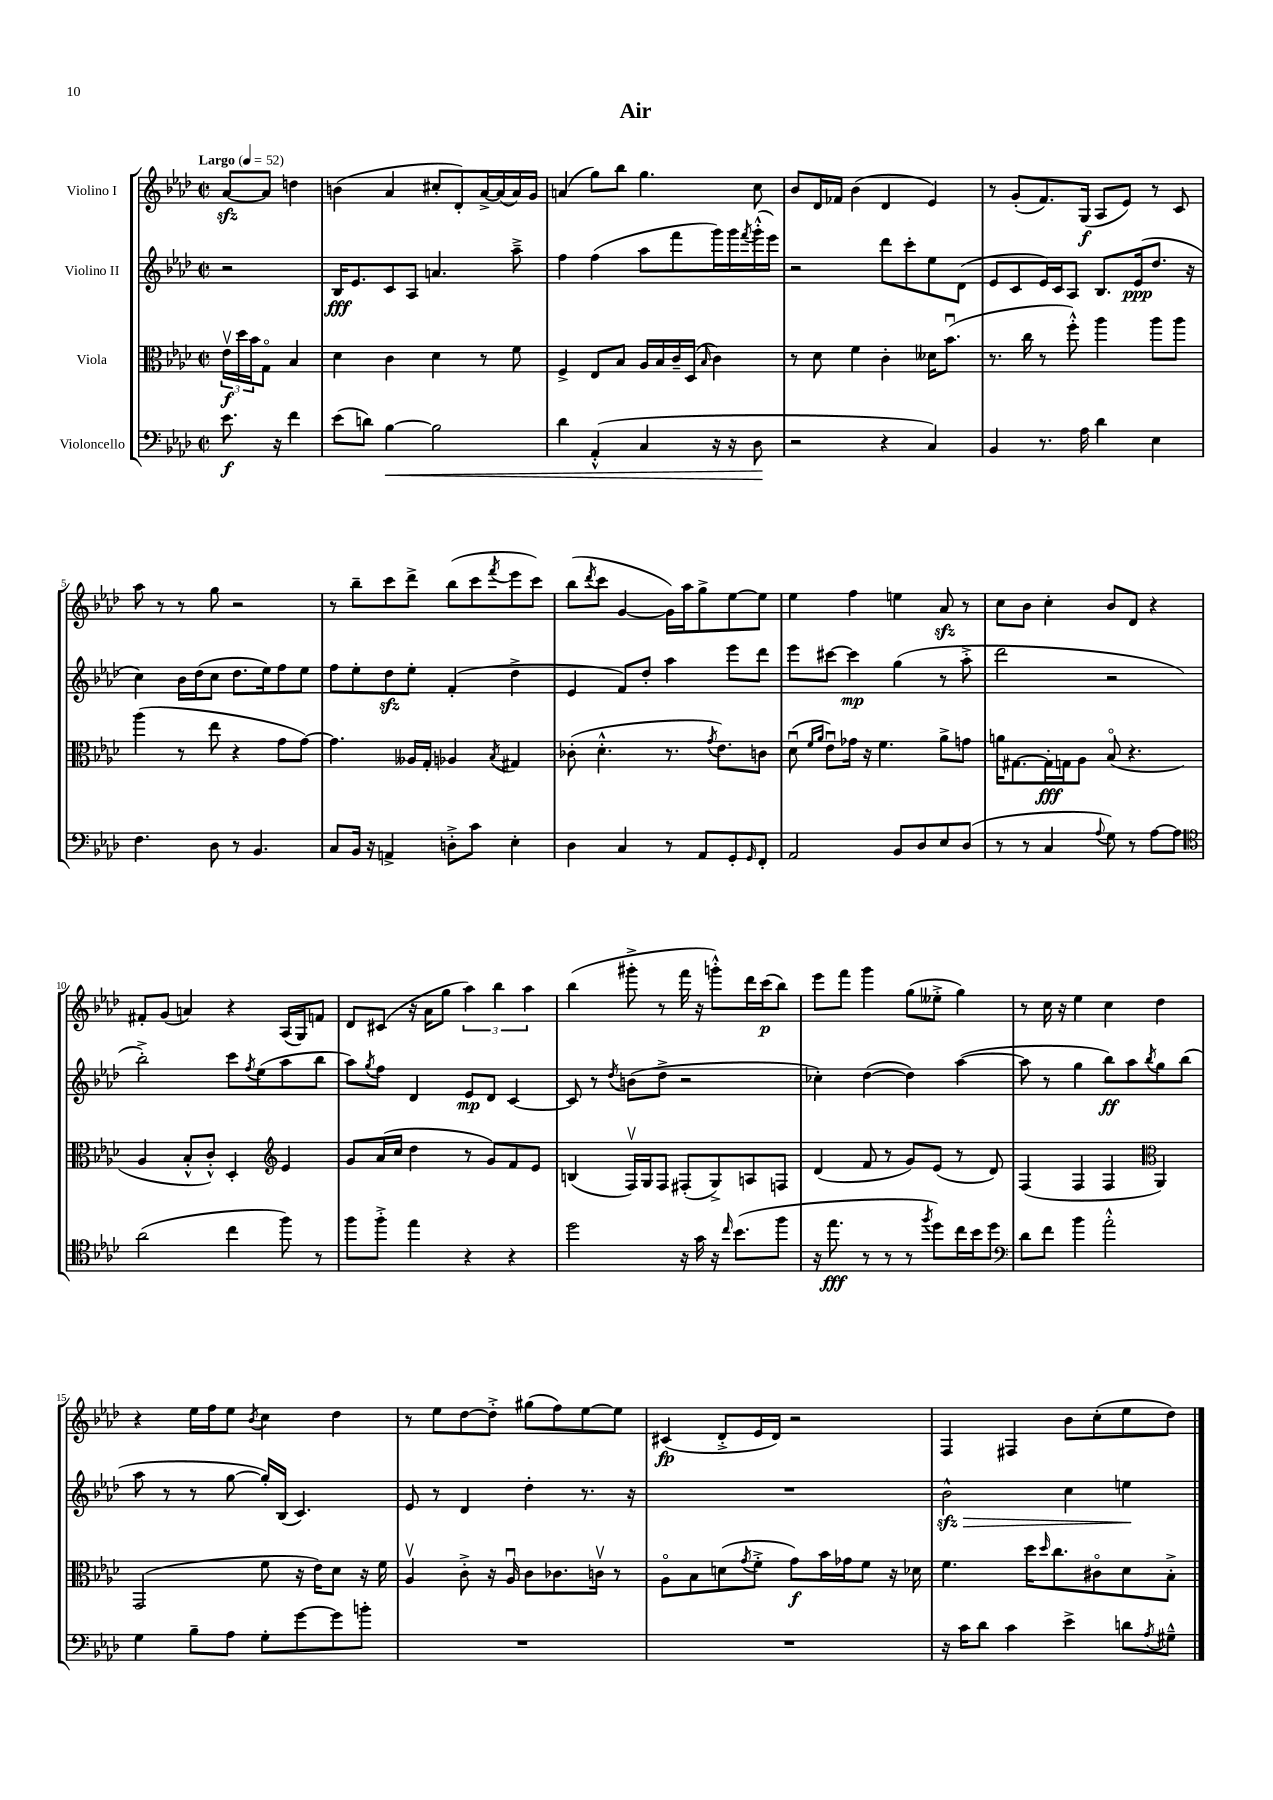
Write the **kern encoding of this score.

**kern	**kern	**kern	**kern
*staff4	*staff3	*staff2	*staff1
*clefF4	*clefC3	*clefG2	*clefG2
*k[b-e-a-d-]	*k[b-e-a-d-]	*k[b-e-a-d-]	*k[b-e-a-d-]
*M2/2	*M2/2	*M2/2	*M2/2
*met(c|)	*met(c|)	*met(c|)	*met(c|)
*MM52	*MM52	*MM52	*MM52
8.e-\	24e-v\LL	2r	[8a-/L
.	24dd-\	.	.
.	24b-\J	.	.
.	8Go\J	.	8a-/]J
16r	.	.	.
4f\	4B-/	.	4dd\
=	=	=	=
(8e-\L	4d-\	16B-/LK	(4b\
.	.	8.e-/	.
8d\J)	.	.	.
[4B-\	4c\	8c/	4a-/
.	.	8A-/J	.
2B-\]	4d-\	4.a/	8cc#'/L
.	.	.	8d-'/)
.	8r	.	[16a-^/L
.	.	.	(16a-/]
.	8f\	8aa-~^\	16a-/)
.	.	.	16g/JJ
=	=	=	=
4d-\	4F^/	4ff\	(4a/
(4AA-'^^/	8E-/L	(4ff\	8gg\L)
.	8B-/J	.	8bb-\J
4C/	16A-/LL	8aa-\L	4.gg\
.	16B-/	.	.
.	16c~/	8fff\	.
.	(16D-/JJ	.	.
.	16qqB-/	.	.
16r	4c\)	16ggg\L)	.
16r	.	16ggg\	.
.	.	8qfff/	.
8D-\	.	(16ggg'^^\	8cc\
.	.	16eee-\JJ)	.
=	=	=	=
2r	8r	2r	8b-/L
.	8d-\	.	16d-/L
.	.	.	16f-/JJ
.	4f\	.	(4b-\
4r	4c'\	8ddd-\L	4d-/
.	.	8ccc'\	.
4C/)	16d--\LK	8ee-\	4e-/)
.	(8.b-u\J	.	.
.	.	(8d-\J	.
=	=	=	=
4BB-/	8.r	8e-/L	8r
.	.	8c/	(8g'/L
.	16cc\	.	.
8.r	8r	16e-/L)	8.f/)
.	.	16c/J	.
.	8ff'^^\)	8A-/J	.
16A-\	.	.	(16G/Jk
4d-\	4aa-\	8.B-/L	8A-/L
.	.	.	8e-/J)
.	.	(16e-/k	.
4E-\	8aa-\L	8.dd-/J	8r
.	8aa-\J	.	8c/
.	.	16r	.
=	=	=	=
4.F\	(4aa-\	4cc\)	8aa-\
.	.	.	8r
.	8r	16b-\LL	8r
.	.	(16dd-\J	.
8D-\	8ee-\	8cc\J	8gg\
8r	4r	8.dd-\L	2r
4.BB-/	.	.	.
.	.	16ee-\k)	.
.	8g\L	8ff\	.
.	[8g\J)	8ee-\J	.
=	=	=	=
8C/L	4.g\]	8ff\L	8r
16BB-/Jk	.	8ee-'\	8bb-~\L
16r	.	.	.
4AA^/	.	8dd-\	8ccc\
.	16A--/LL	8ee-'\J	8ddd-^\J
.	16G'/JJ	.	.
8D'^\L	4A-/	(4f'/	(8bb-\L
8c\J	.	.	8ccc\
.	8qB-/	.	8qfff/
4E-'\	4G#/	4dd-^\	8eee-\
.	.	.	8ccc\J)
=	=	=	=
4D-\	(8c-'\	4e-/	(8bb-\L
.	.	.	8qddd-/
.	4.d-'^^\	.	8ccc\J
4C/	.	8f/L)	[4g/
.	.	8dd-'/J	.
8r	8.r	4aa-\	16g\]LL)
.	.	.	16aa-\J
8AA-/L	.	.	8gg^\
.	8qg/	.	.
.	8.e-\L)	.	.
8GG'/	.	8eee-\L	[8ee-\
16qqGG/	.	.	.
8FF'/J	8c\J	8ddd-\J	8ee-\]J
=	=	=	=
2AA-/	(8d-u\	8eee-\L	4ee-\
.	16qqf/LL	.	.
.	16qqa-/JJ	.	.
.	8e-u\L)	[8ccc#\J	.
.	16g-\Jk	4ccc#\]	4ff\
.	16r	.	.
.	4.f\	.	.
8BB-/L	.	(4gg\	4ee\
8D-/	.	.	.
8E-/	8a-^\L	8r	8a-/
(8D-/J	8g\J	8aa-'^\	8r
=	=	=	=
8r	16a\LK	2ddd-\	8cc\L
.	[8.G#\	.	.
8r	.	.	8b-\J
4C/	16G#'\]L	.	4cc'\
.	16G\J	.	.
.	8A-\J	.	.
8qqA-/	.	.	.
8G\)	(8B-o/	2r	8b-/L
8r	4.r	.	8d-/J
[8A-\L	.	.	4r
8A-\]J	.	.	.
=	=	=	=
*clefC4	*	*	*
(2a-\	4A-/	2bb-'^\)	8f#'/L
.	.	.	(8g/J
.	8B-'^^/L	.	4a/)
.	8c'^^/J)	.	.
4cc\	4D-'/	8ccc\L	4r
.	.	8qff/	.
.	.	(8ee-\	.
*	*clefG2	*	*
8ff\)	4e-/	8aa-\	(16A-/LL
.	.	.	16G/J)
8r	.	8bb-\J	8f/J
=	=	=	=
8ff\L	8g/L	8aa-\L)	8d-/L
.	.	8qgg/	.
8ff'^\J	(16a-/L	8ff\J	(8c#/J
.	16cc/JJ	.	.
4ee-\	4dd-\	4d-/	16r
.	.	.	16a-\LK
.	.	.	8gg\J
4r	8r	8e-/L	6aa-\)
.	8g/L)	8d-/J	.
.	.	.	6bb-\
4r	8f/	[4c/	.
.	.	.	6aa-\
.	8e-/J	.	.
=	=	=	=
2dd-\	(4B/	8c/]	(4bb-\
.	.	8r	.
.	.	8qdd-/	.
.	16Fv/LL)	(8b\L	8ggg#'^\
.	16G/J	.	.
.	8F/J	8dd-^\J	8r
16r	(8F#'/L	2r	16fff\
16g\	.	.	16r
16r	8G^/)	.	8ggg'^^\L)
16qqcc/	.	.	.
(8.b-\L	.	.	.
.	8A/	.	16ddd-\L
.	.	.	(16ccc\J
8ff\J	8F/J	.	8bb-\J)
=	=	=	=
16r	(4d-/	4cc-'\)	8eee-\L
8.ee-\	.	.	.
.	.	.	8fff\J
8r	8f/	([4dd-\	4ggg\
8r	8r	.	.
8r	8g/L)	4dd-\])	(8gg\L
8qff/	.	.	.
8dd-\L)	(8e-/J	.	8ee--'^\J
16cc\L	8r	([4aa-\	4gg\)
16b-\J	.	.	.
8dd-\J	8d-/)	.	.
=	=	=	=
*clefF4	*	*	*
8d-\L	(4F/	8aa-\]	8r
8f\J	.	8r	16cc\
.	.	.	16r
4b-\	4F/	4gg\	4ee-\
2a-'^^\	4F/	8bb-\L)	4cc\
.	.	8aa-\	.
*	*clefC3	*	*
.	.	8qbb-/	.
.	4AA-/)	8gg\	4dd-\
.	.	(8bb-\J	.
=	=	=	=
4G\	(2GG/	8aa-\	4r
.	.	8r	.
8B-~\L	.	8r	16ee-\LL
.	.	.	16ff\J
8A-\J	.	[8gg\	8ee-\J
.	.	.	8qb-/
8G'\L	8f\	16gg'/]LL)	4cc\
.	.	(16B-/JJ	.
[8g\	16r	4.c/)	.
.	16e-\LK)	.	.
8g\]	8d-\J	.	4dd-\
8b'\J	16r	.	.
.	16f\	.	.
=	=	=	=
1r	4A-v/	8e-/	8r
.	.	8r	8ee-\L
.	8c'^\	4d-/	[8dd-\
.	16r	.	8dd-'^\]J
.	16A-u/	.	.
.	8c\L	4dd-'\	(8gg#\L
.	8.c-\	.	8ff\)
.	.	8.r	[8ee-\
.	16cv\Jk	.	.
.	8r	.	8ee-\]J
.	.	16r	.
=	=	=	=
1r	8A-o\L	1r	(4c#/
.	8B-\	.	.
.	(8d\	.	8d-'^/L
.	8qg/	.	.
.	8f'^\J	.	16e-/L
.	.	.	16d-/JJ)
.	8g\L)	.	2r
.	16b-\L	.	.
.	16g-\J	.	.
.	8f\J	.	.
.	16r	.	.
.	16d-\	.	.
=	=	=	=
16r	4.f\	2b-^^\	4F/
16c\LK	.	.	.
8d-\J	.	.	.
4c\	.	.	4F#/
.	16dd-\LK	.	.
.	16qqdd-/	.	.
.	8.cc\	.	.
4e-^\	.	4cc\	8b-\L
.	8c#o\	.	(8cc'\
8d\L	8d-\	4ee\	8ee-\
8qA-/	.	.	.
8G#~^^\J	8B-'^\J	.	8dd-\J)
==	==	==	==
*-	*-	*-	*-
